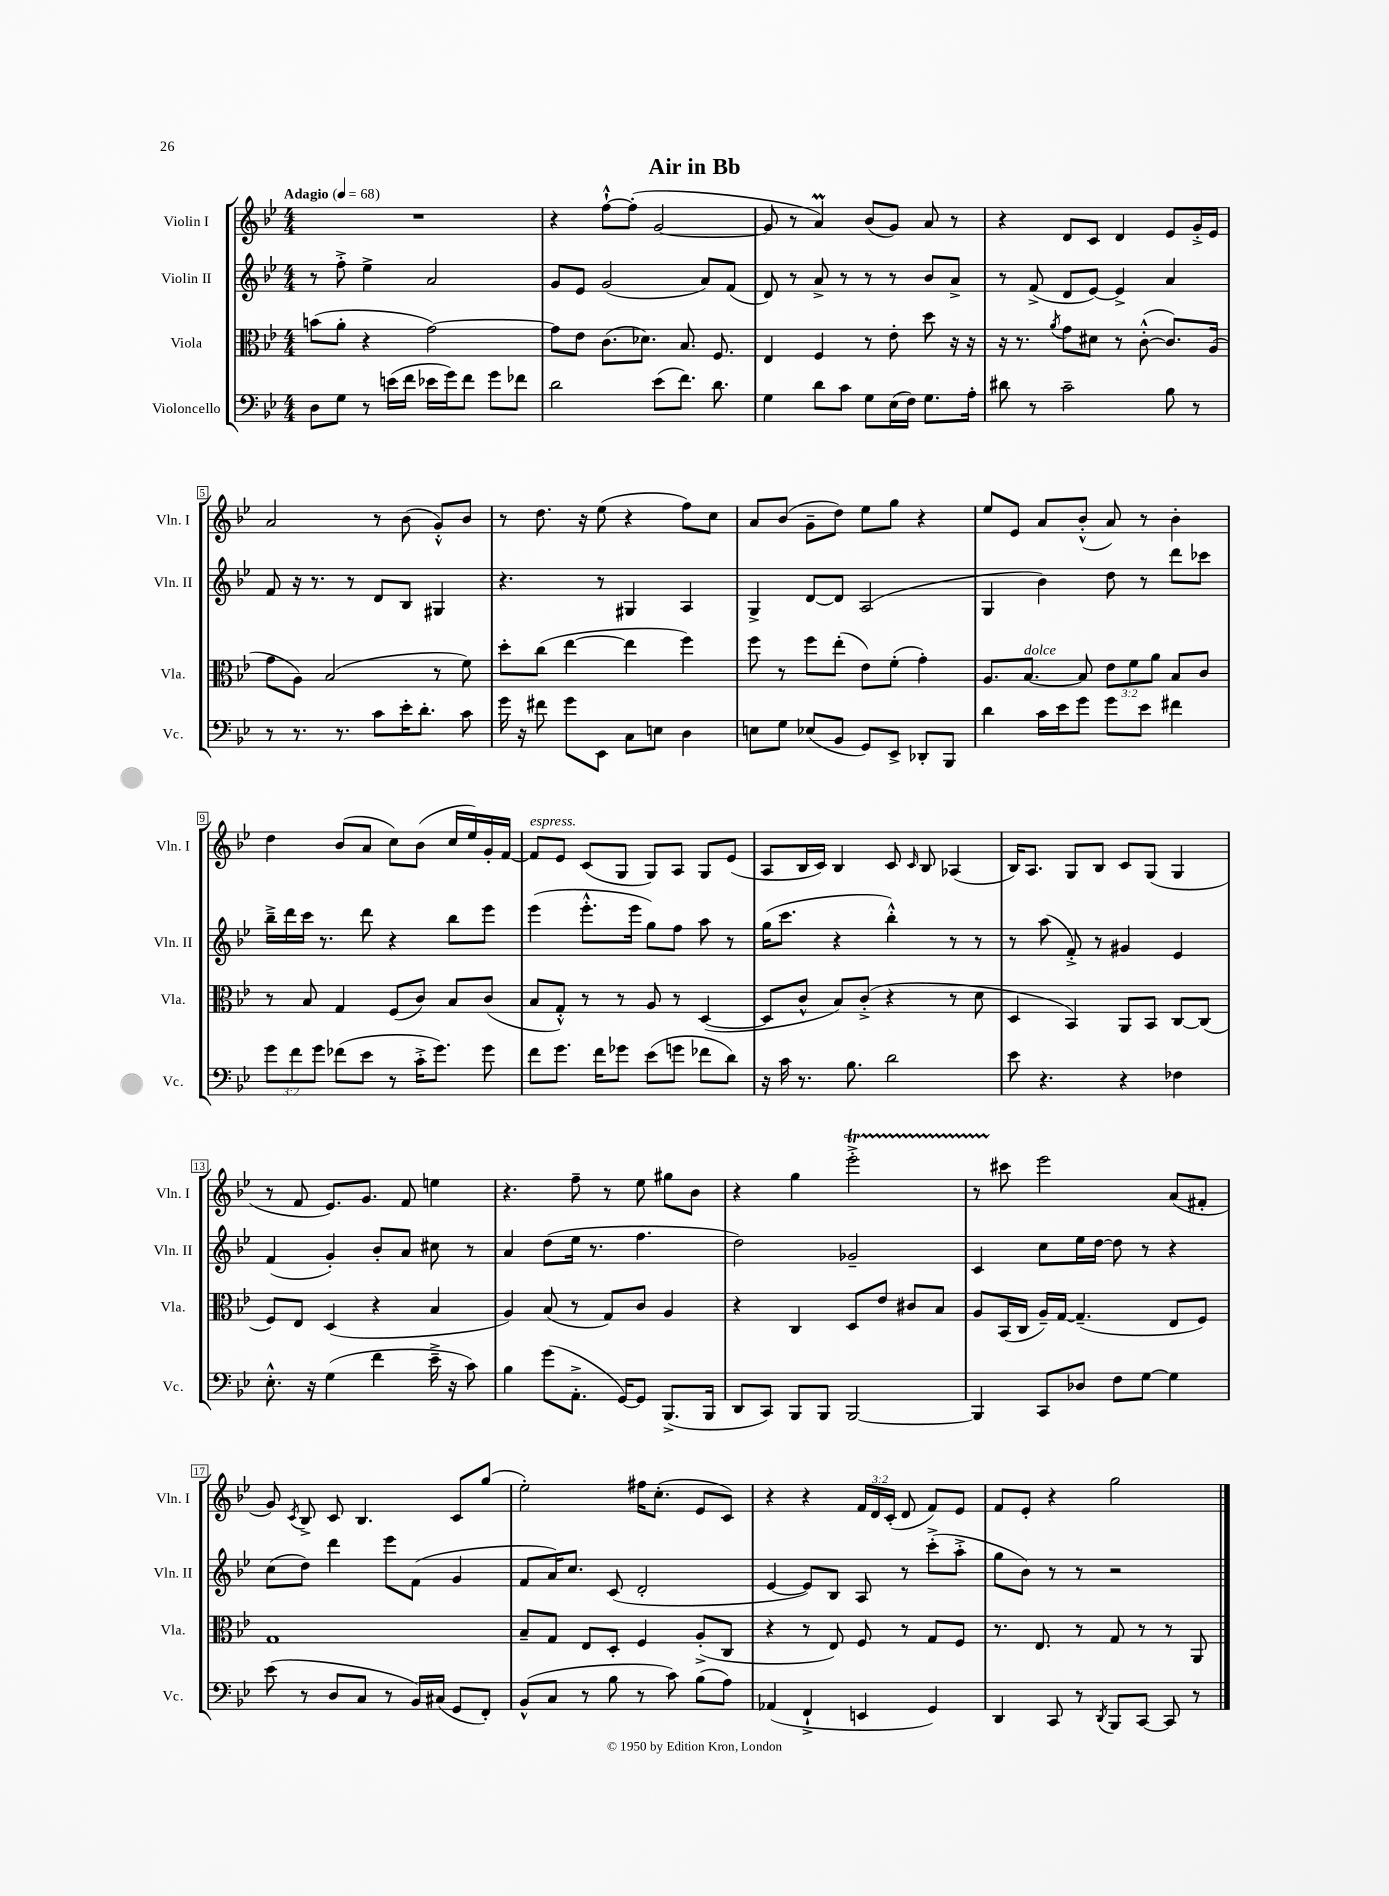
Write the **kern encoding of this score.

**kern	**kern	**kern	**kern
*part4	*part3	*part2	*part1
*staff4	*staff3	*staff2	*staff1
*I"Violoncello	*I"Viola	*I"Violin II	*I"Violin I
*I'Vc.	*I'Vla.	*I'Vln. II	*I'Vln. I
*clefF4	*clefC3	*clefG2	*clefG2
*k[b-e-]	*k[b-e-]	*k[b-e-]	*k[b-e-]
*M4/4	*M4/4	*M4/4	*M4/4
*MM68	*MM68	*MM68	*MM68
=1	=1	=1	=1
!	!	!	!LO:TX:a:B:t=Adagio
8D\L	(8bn\L	8r	1r
8G\J	8a'\J	8ff'^\	.
8r	4r	4ee-^\	.
(16en\LL	.	.	.
16f\JJ	.	.	.
16e-X\LL	[2g\)	2a/	.
16g\J)	.	.	.
8f\J	.	.	.
8g\L	.	.	.
8f-X\J	.	.	.
=2	=2	=2	=2
2d\	8g\L]	8g/L	4r
.	8e-\J	8e-/J	.
.	(8.c\L	(2g/	[8ff`^^\L
.	.	.	(8ff'\J]
.	8.d-X\J)	.	.
(8e-\L	.	.	[2g/
8.f\J)	8.B-/	.	.
.	.	8a/L)	.
8.d\	8.F/	.	.
.	.	(8f/J	.
=3	=3	=3	=3
4G\	4E-/	8d/)	8g/]
.	.	8r	8r
8d\L	4F/	8a^/	4am/)
8c\J	.	8r	.
8G\L	8r	8r	(8b-/L
(16E-\L	8e-'\	8r	8g/J)
16F\JJ)	.	.	.
8.G\L	8dd\	8b-/L	8a/
.	16r	8a^/J	8r
16A'\Jk	16r	.	.
=4	=4	=4	=4
8d#X\	16r	8r	4r
.	8.r	.	.
8r	.	(8f^/	.
.	8qa/	.	.
2c~\	8g\L	8d/L	8d/L
.	8d#X\J	[8e-/J)	8c/J
.	8r	4e-^/]	4d/
.	([8c'^^\	.	.
8B-\	8.c/L])	4a/	8e-/L
8r	.	.	16g'^/L
.	(16A/Jk	.	16e-/JJ
!!LO:LB:g=z
=5	=5	=5	=5
8r	8g\L	8f/	2a/
8.r	8A\J)	16r	.
.	.	8.r	.
.	(2B-/	.	.
8.r	.	.	.
.	.	8r	.
8c\L	.	8d/L	8r
16e-'\K	.	8B-/J	(8b-\
8.d'\J	.	.	.
.	8r	4G#X/	8g'^^/L)
8c\	8f\)	.	8b-/J
=6	=6	=6	=6
16g\	8dd'\L	4.r	8r
16r	.	.	.
8f#X\	(8cc\J	.	8.dd\
8g\L	[4ee-\	.	.
.	.	.	16r
8EE-\J	.	8r	(8ee-\
8C\L	4ee-\]	4G#X/	4r
8En\J	.	.	.
4D\	4ff\)	4A/	8ff\L)
.	.	.	8cc\J
=7	=7	=7	=7
8En\L	8ff\	4G^/	8a/L
8G\J	8r	.	(8b-/J
(8E-X/L	8ff\L	[8d/L	8g~\L
8BB-/J	(8ee-'\J	8d/J]	8dd\J)
8GG/L)	8e-\L)	(2A/	8ee-\L
8EE-^/J	(8f'\J	.	8gg\J
8DD-X'/L	4g'\)	.	4r
8BBB-/J	.	.	.
=8	=8	=8	=8
4d\	8.A/L	4G/	8ee-/L
.	.	.	8e-/J
!	!LO:TX:a:i:t=dolce	!	!
.	[8.B-/J	.	.
16c\LL	.	4b-\)	8a/L
16e-\J	.	.	.
8g\J	8B-/]	.	(8b-'^^/J
8g\L	12e-\L	8dd\	8a/)
.	12f\	.	.
8e-\J	.	8r	8r
.	12a\J	.	.
4f#X\	8B-/L	8ddd\L	4b-'\
.	8c/J	8ccc-X\J	.
!!LO:LB:g=z
=9	=9	=9	=9
12g\L	8r	16bb-~^\LL	4dd\
.	.	16ddd\	.
12f\	.	.	.
.	8B-/	16ccc\JJ	.
12g\J	.	.	.
.	.	8.r	.
(8f-X\L	4G/	.	(8b-/L
8e-\J	.	8ddd\	8a/J
8r	(8F/L	4r	8cc\L)
16c'^\KL	8c/J)	.	(8b-\J
8.g\J)	.	.	.
.	8B-/L	8bb-\L	16cc/LL
.	.	.	16ee-/)
8g\	(8c/J	8eee-\J	16g'/
.	.	.	[16f/JJ
=10	=10	=10	=10
!	!	!	!LO:TX:a:i:t=espress.
8f\L	8B-/L	(4eee-\	8f/L]
8.g\J	8G'^^/J)	.	8e-/J
.	8r	8.eee-'^^\L	(8c/L
16f\KL	.	.	.
8g-X\J	8r	.	8G/J
.	.	16eee-\Jk	.
(8e-\L	8A/	8gg\L)	8G/L)
8gn\J	8r	8ff\J	8A/J
8f-X\L	([4D/	8aa\	8G/L
8d\J)	.	8r	(8e-/J
=11	=11	=11	=11
16r	8D/L]	(16gg\KL	8A/L
16c\	.	8.ccc\J	.
8.r	8c^^/J	.	16B-/L
.	.	.	16c/JJ)
.	8B-/L)	4r	4B-/
8.B-\	.	.	.
.	(8c'^/J	.	.
2d\	4r	4bb-'^^\)	8c/
.	.	.	16qqc/
.	.	.	8B-/
.	8r	8r	(4A-X/
.	8d\	8r	.
=12	=12	=12	=12
8e-\	4D/	8r	16B-/KL)
.	.	.	8.A/J
4.r	.	(8aa\	.
.	4BB-/)	8f'^/)	8G/L
.	.	8r	8B-/J
4r	8AA/L	4g#X/	8c/L
.	8BB-/J	.	(8G/J
4F-X\	[8C/L	4e-/	4G/
.	(8C/J]	.	.
!!LO:LB:g=z
=13	=13	=13	=13
8.E-'^^\	8F/L)	(4f/	8r
.	8E-/J	.	8f/
16r	.	.	.
(4G\	(4D/	4g'/)	8.e-/L)
.	.	.	8.g/J
4f\	4r	8b-'/L	.
.	.	8a/J	8f/
16e-~^\	4B-/	8cc#X\	4een\
16r	.	.	.
8c\)	.	8r	.
=14	=14	=14	=14
4B-\	4A/)	4a/	4.r
(8g\L	(8B-/	(8dd\L	.
8.AA'^\J	8r	16ee-\Jk	8ff~\
.	.	8.r	.
.	8G/L)	.	8r
[16GG/KL)	.	.	.
8GG/J]	8c/J	4.ff\	8ee-\
(8.BBB-^/L	4A/	.	8gg#X\L
.	.	.	8b-\J
16BBB-/Jk	.	.	.
=15	=15	=15	=15
8DD/L	4r	2dd\)	4r
8CC/J)	.	.	.
8BBB-/L	4C/	.	4gg\
8BBB-/J	.	.	.
[2BBB-/	8D/L	2g-X~/	2eee-T'^\
.	8e-/J	.	.
.	8c#X/L	.	.
.	8B-/J	.	.
=16	=16	=16	=16
4BBB-/]	8A/L	4c/	8r
.	(16BB-/L	.	8ccc#X\
.	16C/JJ	.	.
8CC/L	16A~/LL)	8cc\L	2eee-\
.	[16G/JJ	.	.
8D-X/J	(4.G~/]	16ee-\L	.
.	.	[16dd\JJ	.
8F\L	.	8dd\]	.
[8G\J	.	8r	.
4G\]	8E-/L	4r	(8a/L
.	8F/J)	.	8f#X'/J
!!LO:LB:g=z
=17	=17	=17	=17
(8e-\	1G	(8cc\L	8g/)
.	.	.	8qc/
8r	.	8dd\J)	8B-^/
8D/L	.	4ddd\	8c/
8C/J	.	.	4.B-/
8r	.	8eee-\L	.
16BB-/LL)	.	(8f\J	.
(16C#X/JJ	.	.	.
8GG/L	.	4g/	8c/L
8FF'/J)	.	.	(8gg/J
=18	=18	=18	=18
(8BB-^^/L	8B-~/L	8f/L	2ee-'\)
8C/J	8G/J	16a/K)	.
.	.	8.cc/J	.
8r	8E-/L	.	.
8B-\	8D'/J	(8c/	.
8r	4F/	2d'/	16ff#X\KL
.	.	.	(8.cc'\J
8c\)	.	.	.
(8B-\L	(8A'^/L	.	8e-/L
8A\J)	8C/J	.	8c/J)
=19	=19	=19	=19
(4AA-X/	4r	[4e-/	4r
4FF`^/	8r	8e-/L])	4r
.	8E-/)	8B-/J	.
4EEn/	8F/	8A/	24f/LL
.	.	.	24d/
.	.	.	(24c'/JJ
.	8r	8r	8d/
4GG/)	8G/L	(8ccc'^\L	8f/L)
.	8F/J	8aa'^\J	8e-/J
=20	=20	=20	=20
4DD/	8.r	8gg\L	8f/L
.	.	8b-\J)	8e-'/J
.	8.E-/	.	.
8CC/	.	8r	4r
8r	8r	8r	.
8qDD/	.	.	.
8BBB-/L	8G/	2r	2gg\
[8CC/J	8r	.	.
8CC/]	8r	.	.
8r	8AA/	.	.
==	==	==	==
*-	*-	*-	*-
